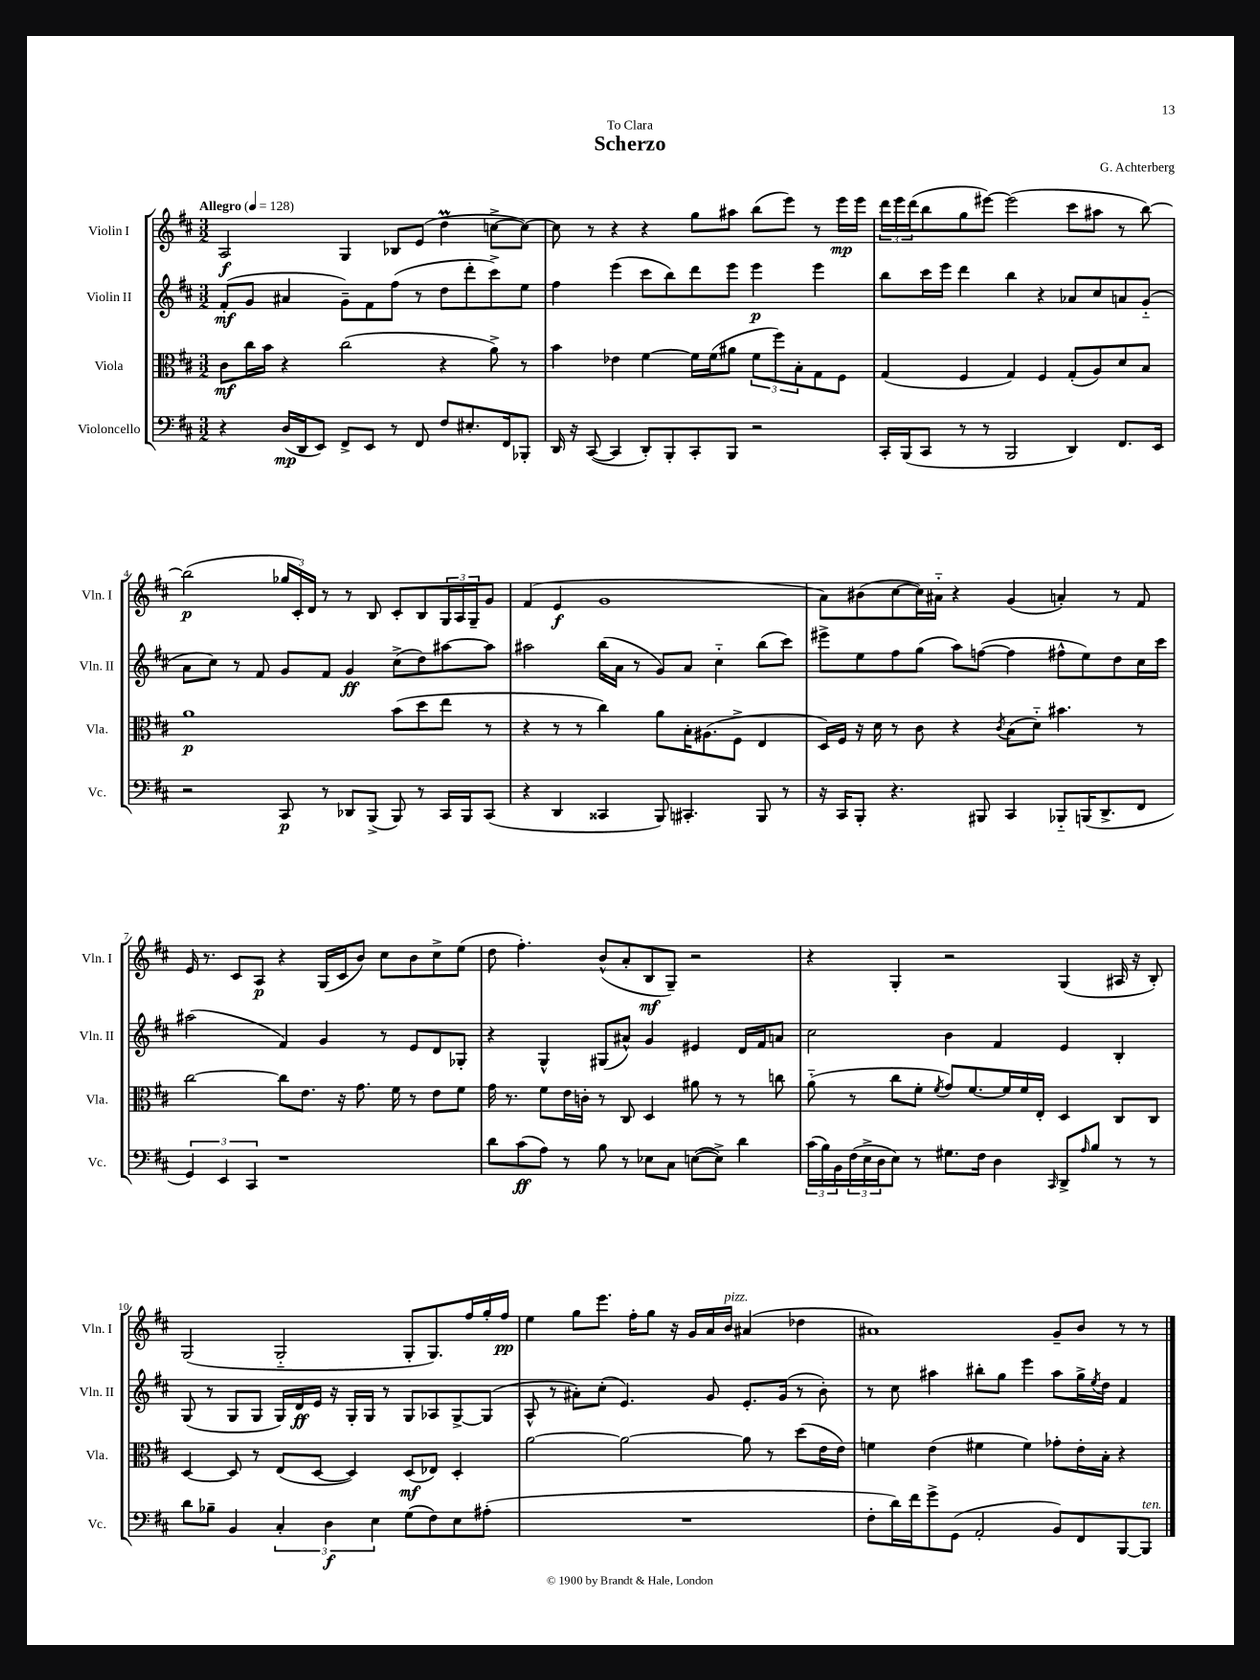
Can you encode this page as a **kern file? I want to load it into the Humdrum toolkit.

**kern	**dynam	**kern	**dynam	**kern	**dynam	**kern	**dynam
*part4	*part4	*part3	*part3	*part2	*part2	*part1	*part1
*staff4	*staff4	*staff3	*staff3	*staff2	*staff2	*staff1	*staff1
*I"Violoncello	*	*I"Viola	*	*I"Violin II	*	*I"Violin I	*
*I'Vc.	*	*I'Vla.	*	*I'Vln. II	*	*I'Vln. I	*
*clefF4	*	*clefC3	*	*clefG2	*	*clefG2	*
*k[f#c#]	*	*k[f#c#]	*	*k[f#c#]	*	*k[f#c#]	*
*M3/2	*	*M3/2	*	*M3/2	*	*M3/2	*
*MM128	*	*MM128	*	*MM128	*	*MM128	*
=1	=1	=1	=1	=1	=1	=1	=1
!	!	!	!	!	!	!LO:TX:a:B:t=Allegro	!
4r	.	8c#\L	mf	(8f#'/L	mf	2A/	f
.	.	16cc#\L	.	8g/J	.	.	.
.	.	16b\JJ	.	.	.	.	.
(16D/LL	mp	4r	.	4a#X/	.	.	.
16DD/J	.	.	.	.	.	.	.
8EE/J)	.	.	.	.	.	.	.
8FF#^/L	.	(2cc#\	.	8g~\L)	.	4G/	.
8EE/J	.	.	.	8f#\	.	.	.
8r	.	.	.	(8ff#\J	.	8B-X/L	.
8FF#/	.	.	.	8r	.	(8e/J	.
8F#/L	.	4r	.	8dd\L	.	4ddM\	.
8.E#X'/	.	.	.	8ddd'\	.	.	.
.	.	8a^\)	.	8ccc#^\)	.	[8ccn^\L	.
16FF#/k	.	.	.	.	.	.	.
8BBB-X'/J	.	8r	.	8ee\J	.	8cc\J_)	.
=2	=2	=2	=2	=2	=2	=2	=2
16DD/	.	4b\	.	4ff#\	.	8cc\]	.
16r	.	.	.	.	.	.	.
([8CC#/	.	.	.	.	.	8r	.
4CC#/]	.	4e-X\	.	(4eee\	.	4r	.
8DD'/L)	.	[4f#\	.	8ccc#\L	.	4r	.
8BBB'/	.	.	.	8bb\)	.	.	.
8CC#'/	.	16f#\LL]	.	8ddd\	.	8gg\L	.
.	.	(16f#\J	.	.	.	.	.
8BBB/J	.	8a#X\J	.	8eee\J	.	8aa#X\J	.
2r	.	12f#\L	.	4eee\	p	(8bb\L	.
.	.	12ff#\)	.	.	.	.	.
.	.	.	.	.	.	8eee\J)	.
.	.	12B'\	.	.	.	.	.
.	.	8G\	.	4eee\	.	8r	.
.	.	8F#\J	.	.	.	16eee\LL	mp
.	.	.	.	.	.	16eee\JJ	.
=3	=3	=3	=3	=3	=3	=3	=3
16CC#'/LL	.	(4G/	.	8bb\L	.	24ddd\LL	.
.	.	.	.	.	.	24eee\	.
(16BBB/J	.	.	.	.	.	.	.
.	.	.	.	.	.	(24ddd\J	.
8CC#/J	.	.	.	16ccc#\L	.	8bb\	.
.	.	.	.	16eee\JJ	.	.	.
8r	.	4F#/	.	4ddd\	.	8gg\	.
8r	.	.	.	.	.	[8eee#X\J)	.
2BBB/	.	4G/)	.	4bb\	.	(2eee#\]	.
.	.	4F#/	.	4r	.	.	.
4DD/)	.	(8G'/L	.	8a-X/L	.	8ccc#\L	.
.	.	8A/)	.	8cc#/	.	8aa#X\J	.
8.FF#/L	.	8d/	.	8an/	.	8r	.
.	.	8B/J	.	(8g/J	.	[8bb\)	.
16EE/Jk	.	.	.	.	.	.	.
!!LO:LB:g=z
=4	=4	=4	=4	=4	=4	=4	=4
2r	.	1a	p	8a\L	.	(2bb\]	p
.	.	.	.	8cc#\J)	.	.	.
.	.	.	.	8r	.	.	.
.	.	.	.	8f#/	.	.	.
8CC#/	p	.	.	8g/L	.	24gg-X/LL	.
.	.	.	.	.	.	24c#'/)	.
.	.	.	.	.	.	24d/JJ	.
8r	.	.	.	8f#/J	.	8r	.
8DD-X/L	.	.	.	4g/	ff	8r	.
(8BBB^/J	.	.	.	.	.	8B/	.
8BBB/)	.	(8b\L	.	(8cc#^\L	.	8c#'/L	.
8r	.	8dd\	.	8dd\)	.	8B/	.
16CC#/LL	.	8ee\J	.	[8aa#X\	.	24G/L	.
.	.	.	.	.	.	24A/	.
16BBB/J	.	.	.	.	.	.	.
.	.	.	.	.	.	24G~/J	.
(8CC#/J	.	8r	.	8aa#\J]	.	8g/J	.
=5	=5	=5	=5	=5	=5	=5	=5
4r	.	4r	.	2aa#X\	.	(4f#/	.
4DD/	.	8r	.	.	.	4e/	f
.	.	8r	.	.	.	.	.
4CC##X/	.	4cc#\)	.	(16bb\LL	.	1g	.
.	.	.	.	16a\JJ	.	.	.
.	.	.	.	8r	.	.	.
8BBB/)	.	8a\L	.	8g/L)	.	.	.
4.CC#X'/	.	16B'\K	.	8a/J	.	.	.
.	.	(8.A#X\	.	.	.	.	.
.	.	.	.	4cc#\	.	.	.
.	.	8F#^\J	.	.	.	.	.
8BBB/	.	4E/	.	(8bb\L	.	.	.
8r	.	.	.	8ccc#\J)	.	.	.
=6	=6	=6	=6	=6	=6	=6	=6
16r	.	16D/LL)	.	8eee#X^\L	.	8a\L)	.
16CC#/KL	.	16F#/JJ	.	.	.	.	.
8BBB'/J	.	16r	.	8ee\	.	(8b#X\	.
.	.	16d\	.	.	.	.	.
4.r	.	8r	.	8ff#\	.	[8cc#\	.
.	.	8c#\	.	(8gg\J	.	16cc#\L])	.
.	.	.	.	.	.	16a#X\JJ	.
.	.	4r	.	8aa\L)	.	4r	.
8BBB#X/	.	.	.	([8ffn\J	.	.	.
.	.	8qc#/	.	.	.	.	.
4CC#/	.	(8B\L	.	4ff\]	.	(4g/	.
.	.	8d\J)	.	.	.	.	.
8BBB-X/L	.	4.b#X\	.	8ff#X^^\L	.	4an'/)	.
(16BBBn/K	.	.	.	8ee\)	.	.	.
8.DD^/	.	.	.	.	.	.	.
.	.	.	.	8dd\	.	8r	.
8FF#/J	.	8r	.	16cc#\L	.	8f#/	.
.	.	.	.	16ccc#\JJ	.	.	.
!!LO:LB:g=z
=7	=7	=7	=7	=7	=7	=7	=7
6GG/)	.	[2cc#\	.	(2aa#X\	.	16e/	.
.	.	.	.	.	.	8.r	.
6EE/	.	.	.	.	.	.	.
.	.	.	.	.	.	8c#/L	.
6CC#/	.	.	.	.	.	.	.
.	.	.	.	.	.	8A/J	p
1r	.	8cc#\L]	.	4f#/)	.	4r	.
.	.	8.e\J	.	.	.	.	.
.	.	.	.	4g/	.	(16G/LL	.
.	.	16r	.	.	.	16c#/J	.
.	.	8.g\	.	.	.	8b/J)	.
.	.	.	.	8r	.	8cc#\L	.
.	.	16f#\	.	.	.	.	.
.	.	8r	.	8e/L	.	8b\	.
.	.	8e\L	.	8d/	.	8cc#^\	.
.	.	8f#\J	.	8G-X'/J	.	(8ee\J	.
=8	=8	=8	=8	=8	=8	=8	=8
8d\L	.	16g\	.	4r	.	8dd\	.
.	.	8.r	.	.	.	.	.
(8c#\	ff	.	.	.	.	4.ff#'\)	.
8A\J)	.	8f#\L	.	4G^^/	.	.	.
8r	.	16e\L	.	.	.	.	.
.	.	16cn'\JJ	.	.	.	.	.
8B\	.	8r	.	(8G#X/L	.	(8b^^/L	.
8r	.	8C#/	.	8a#X^^/J)	.	8a'/	.
8E-X\L	.	4D/	.	4g/	.	8B/	mf
8C#\J	.	.	.	.	.	8G~/J)	.
([8En\L	.	8a#X\	.	4e#X/	.	2r	.
8E^\J])	.	8r	.	.	.	.	.
4d\	.	8r	.	16d/LL	.	.	.
.	.	.	.	16f#/J	.	.	.
.	.	8ccn\	.	8an/J	.	.	.
=9	=9	=9	=9	=9	=9	=9	=9
(24c#\LL	.	(8a\	.	2cc#\	.	4r	.
24B\)	.	.	.	.	.	.	.
24BB\	.	.	.	.	.	.	.
(24F#\	.	8r	.	.	.	.	.
24E^\	.	.	.	.	.	.	.
24D\J	.	.	.	.	.	.	.
8E\J)	.	8cc#\L	.	.	.	4G'/	.
8r	.	8f#'\J	.	.	.	.	.
.	.	8qf#/	.	.	.	.	.
8.G#X\L	.	8g/L)	.	4b\	.	2r	.
.	.	[8.f#/	.	.	.	.	.
16F#\Jk	.	.	.	.	.	.	.
4D\	.	.	.	4f#/	.	.	.
.	.	16f#/L]	.	.	.	.	.
.	.	16f#/	.	.	.	.	.
.	.	16E'/JJ	.	.	.	.	.
16qqCC#/	.	.	.	.	.	.	.
8DD^/L	.	4D/	.	4e/	.	(4G/	.
16qqA/	.	.	.	.	.	.	.
8B/J	.	.	.	.	.	.	.
8r	.	8C#/L	.	4B'/	.	16A#X/	.
.	.	.	.	.	.	16r	.
8r	.	8C#/J	.	.	.	8B'/)	.
!!LO:LB:g=z
=10	=10	=10	=10	=10	=10	=10	=10
8d\L	.	[4D/	.	(8G/	.	(2G/	.
8B-X~\J	.	.	.	8r	.	.	.
4BB/	.	8D/]	.	8G/L	.	.	.
.	.	8r	.	8G/J	.	.	.
6C#'/	.	(8E/L	.	16G/LL)	.	2G/	.
.	.	.	.	16d/	ff	.	.
.	.	[8D/J	.	16e/JJ	.	.	.
6D\	f	.	.	.	.	.	.
.	.	.	.	16r	.	.	.
.	.	4D/])	.	16G'/LL	.	.	.
.	.	.	.	16G/JJ	.	.	.
6E\	.	.	.	.	.	.	.
.	.	.	.	8r	.	.	.
(8G\L	.	(8D/L	mf	8G/L	.	8G'/L	.
8F#\)	.	8E-X/J)	.	8A-X/	.	8.G/)	.
8E\	.	4D'/	.	[8G^/	.	.	.
.	.	.	.	.	.	16ff#/L	.
(8A#X'\J	.	.	.	(8G/J]	.	16gg'/	.
.	.	.	.	.	.	16ff#/JJ	pp
=11	=11	=11	=11	=11	=11	=11	=11
1.r	.	[2a\	.	8A^^/	.	4ee\	.
.	.	.	.	8r	.	.	.
.	.	.	.	8a#X'\L)	.	8gg\L	.
.	.	.	.	(8cc#'\J	.	8.eee\J	.
.	.	2a\_	.	4.e/)	.	.	.
.	.	.	.	.	.	16ff#'\KL	.
.	.	.	.	.	.	8gg\J	.
.	.	.	.	.	.	16r	.
.	.	.	.	.	.	16g/LL	.
.	.	.	.	8g/	.	16a/	.
!	!	!	!	!	!	!LO:TX:a:i:t=pizz.	!
.	.	.	.	.	.	16b/JJ	.
.	.	8a\]	.	8.e'/L	.	(4a#X/	.
.	.	8r	.	.	.	.	.
.	.	.	.	(16g/Jk	.	.	.
.	.	(8dd\L	.	8r	.	4dd-X\	.
.	.	16e\L	.	8b'\)	.	.	.
.	.	16e\JJ)	.	.	.	.	.
=12	=12	=12	=12	=12	=12	=12	=12
8F#'\L	.	4fn\	.	8r	.	1a#X)	.
16d\L)	.	.	.	8cc#\	.	.	.
16f#\J	.	.	.	.	.	.	.
8g^\	.	(4e\	.	4aa#X\	.	.	.
(8GG\J	.	.	.	.	.	.	.
2AA'/	.	4f#X\	.	8bb#X'\L	.	.	.
.	.	.	.	8gg\J	.	.	.
.	.	4f#\)	.	4eee\	.	.	.
8BB/L)	.	8g-X'\L	.	8aa#\L	.	8g~/L	.
8FF#/	.	16e'\L	.	16gg^\L	.	8b/J	.
.	.	.	.	8qee/	.	.	.
.	.	16B'\JJ	.	16dd\JJ	.	.	.
[8BBB/	.	4r	.	4f#/	.	8r	.
!LO:TX:a:i:t=ten.	!	!	!	!	!	!	!
8BBB/J]	.	.	.	.	.	8r	.
==	==	==	==	==	==	==	==
*-	*-	*-	*-	*-	*-	*-	*-
